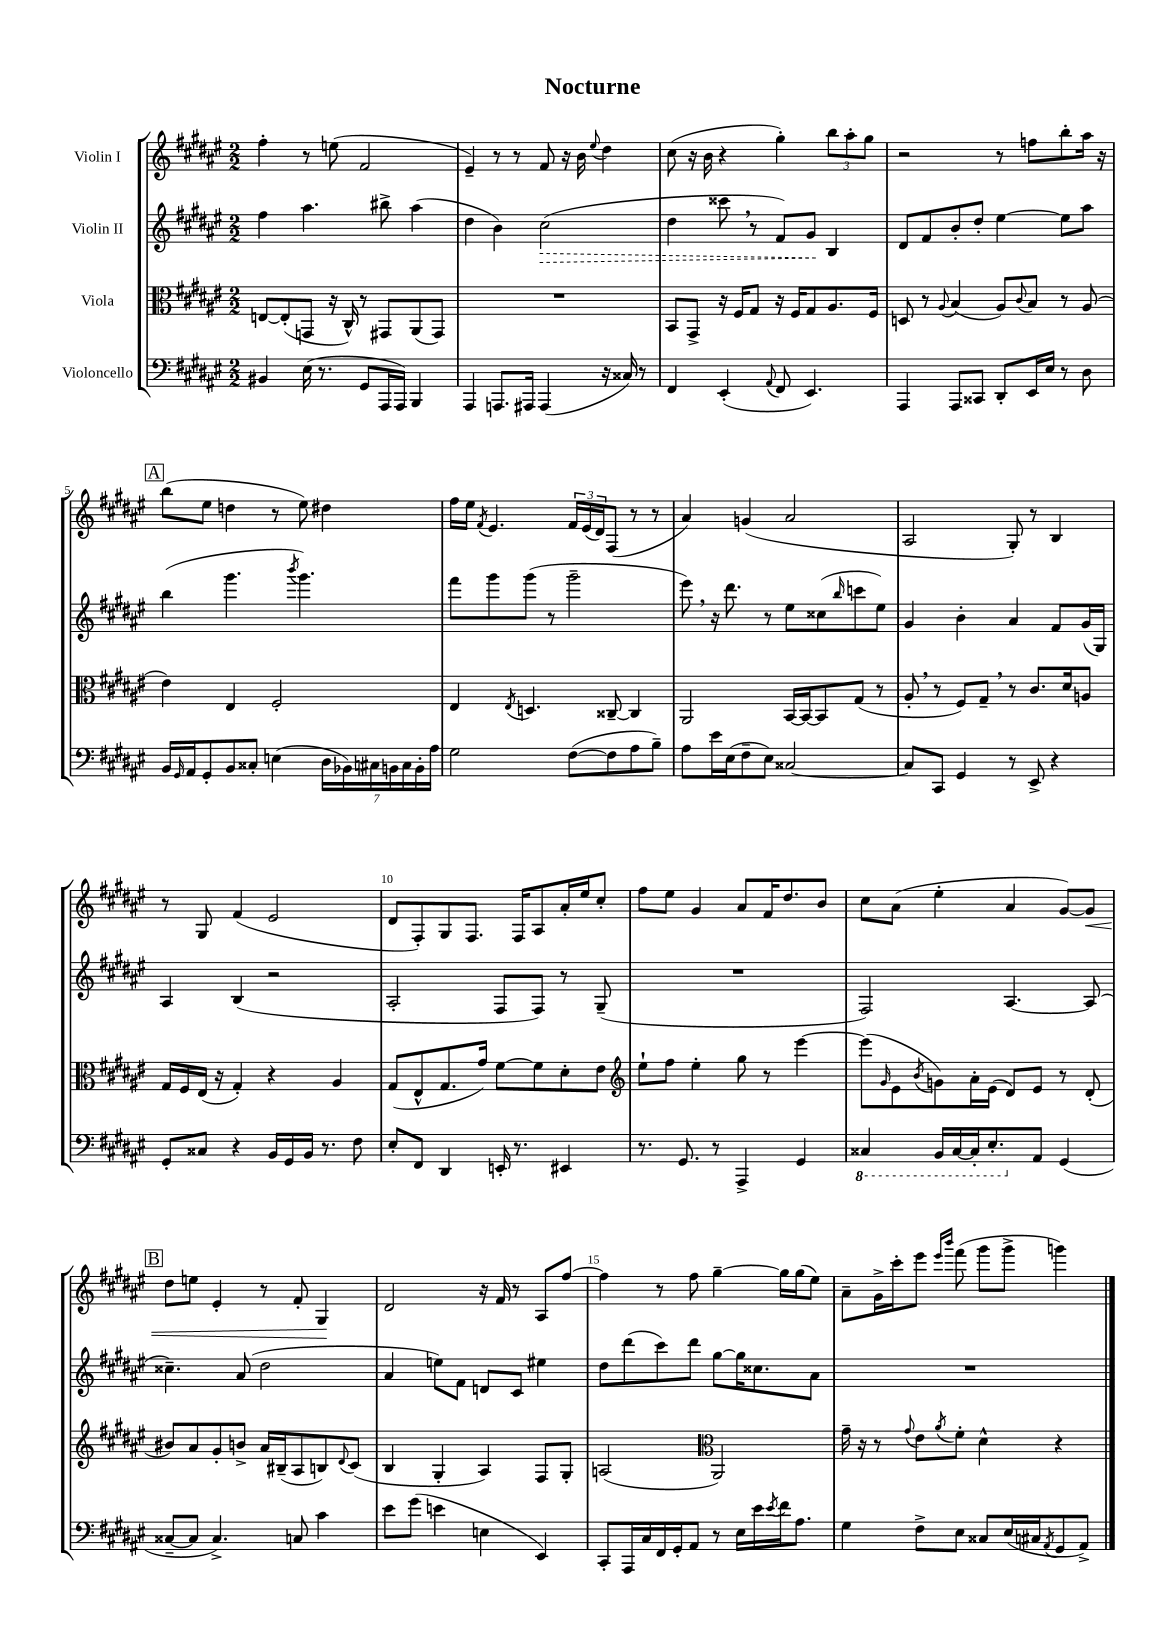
\header { title = "Nocturne" }
<<
\new StaffGroup <<
\new Staff = "s0" \with { instrumentName = "Violin I" } {
    \clef treble \key fis \major \numericTimeSignature \time 2/2
    fis''4-. r8 e''8( fis'2 |
    eis'4--) r8 r8 fis'8 r16 b'16 \appoggiatura { eis''8 } dis''4 |
    cis''8( r16 b'16 r4 gis''4-.) \tuplet 3/2 { b''8 ais''8-. gis''8 } |
    r2 r8 f''8 b''8-. ais''16 r16 |
    \mark \markup { \box "A" } b''8( eis''8 d''4 r8 eis''8) dis''4 |
    fis''16 eis''16 \acciaccatura { fis'8 } eis'4. \tuplet 3/2 { fis'16 eis'16( dis'16) } fis8( r8 r8 |
    ais'4) g'4( ais'2 |
    ais2 gis8-.) r8 b4 |
    r8 gis8 fis'4( eis'2 |
    dis'8 fis8-.) gis8 fis8. fis16 ais8 ais'16-. eis''16 cis''8-. |
    fis''8 eis''8 gis'4 ais'8 fis'16 dis''8. b'8 |
    cis''8 ais'8( eis''4-. ais'4 gis'8~) gis'8\< |
    \mark \markup { \box "B" } dis''8 e''8 eis'4-. r8 fis'8-. gis4\! |
    dis'2 r16 fis'16 r8 ais8 fis''8~ |
    fis''4 r8 fis''8 gis''4~-- gis''16 gis''16( eis''8) |
    ais'8-- gis'16-> cis'''16-. eis'''8 \grace { eis'''16 b'''16 } fis'''8( gis'''8 gis'''8-> g'''4) \bar "|." |
}
\new Staff = "s1" \with { instrumentName = "Violin II" } {
    \clef treble \key fis \major \numericTimeSignature \time 2/2
    fis''4 ais''4. bis''8-> ais''4( |
    dis''4 b'4) \once \override Hairpin.style = #'dashed-line cis''2\>( |
    dis''4 cisis'''8 \breathe r8 fis'8) gis'8\! b4 |
    dis'8 fis'8 b'8-. dis''8-. eis''4~ eis''8 ais''8 |
    \mark \markup { \box "A" } b''4( gis'''4. \acciaccatura { b'''8 } gis'''4.) |
    fis'''8 gis'''8 gis'''8( r8 gis'''2-- |
    eis'''8) \breathe r16 dis'''8. r8 eis''8 cisis''8( \grace { b''16 } c'''8 eis''8) |
    gis'4 b'4-. ais'4 fis'8 gis'16( gis16) |
    ais4 b4( r2 |
    ais2-. fis8 fis8) r8 gis8--( |
    R1 |
    fis2) ais4.~ ais8( |
    \mark \markup { \box "B" } cisis''4.--) ais'8( dis''2 |
    ais'4 e''8) fis'8 d'8 cis'8 eis''4 |
    dis''8 dis'''8( cis'''8) dis'''8 gis''8~ gis''16 cisis''8. ais'8 |
    R1 \bar "|." |
}
\new Staff = "s2" \with { instrumentName = "Viola" } {
    \clef alto \key fis \major \numericTimeSignature \time 2/2
    e8~ e8-.( g,8 r16 cis16-^) r8 gis,8 ais,8( gis,8) |
    R1 |
    b,8 gis,8-> r16 fis16 gis8 r16 fis16 gis8 ais8. fis16 |
    d8 r8 \appoggiatura { ais8 } b4( ais8) \appoggiatura { cis'8 } b8 r8 ais8( |
    \mark \markup { \box "A" } eis'4) eis4 fis2-. |
    eis4 \acciaccatura { eis8 } d4. cisis8~-- cisis4 |
    ais,2 b,16~ b,16~ b,8 gis8( r8 |
    ais8-. \breathe r8 fis8) gis8-- \breathe r8 cis'8. dis'16 a8 |
    gis16 fis16 eis16( r16 gis4-.) r4 ais4 |
    gis8( eis8-^ gis8. gis'16) fis'8~ fis'8 dis'8-. eis'8 |
    \clef treble eis''8-! fis''8 eis''4-. gis''8 r8 eis'''4~ |
    eis'''8( \grace { gis'16 } eis'8 \acciaccatura { b'8 } g'8) ais'16-. eis'16( dis'8) eis'8 r8 dis'8-.( |
    \mark \markup { \box "B" } bis'8) ais'8 gis'8-. b'8-> ais'16 bis16--( ais8 b8) \appoggiatura { dis'8 } cis'8( |
    b4 gis4-. ais4) fis8 gis8-. |
    a2( \clef alto ais,2) |
    gis'16-- r16 r8 \appoggiatura { gis'8 } eis'8 \acciaccatura { ais'8 } fis'8-. dis'4-^ r4 \bar "|." |
}
\new Staff = "s3" \with { instrumentName = "Violoncello" } {
    \clef bass \key fis \major \numericTimeSignature \time 2/2
    bis,4 eis16( r8. gis,8 ais,,16 ais,,16) b,,4 |
    ais,,4 a,,8. ais,,16 ais,,4( r16 cisis16) r8 |
    fis,4 eis,4-.( \appoggiatura { ais,8 } fis,8 eis,4.) |
    ais,,4 ais,,8 cisis,8 dis,8-. eis,16 eis16 r8 dis8 |
    \mark \markup { \box "A" } b,16 \grace { gis,16 } ais,16 gis,8-. b,8 cisis8-. e4( \tuplet 7/4 { dis16 bes,16) cis16 b,16 cis16 b,16-. ais16 } |
    gis2 fis8~( fis8 ais8 b8--) |
    ais8 eis'16 eis16( fis8-- eis8) cisis2~ |
    cisis8 cis,8 gis,4 r8 eis,8-> r4 |
    gis,8-. cisis8 r4 b,16 gis,16 b,16 r8. fis8 |
    eis8-. fis,8 dis,4 e,16-. r8. eis,4 |
    r8. gis,8. r8 ais,,4-> gis,4 |
    \ottava #-1 cisis,4 b,,16 cisis,16~ cisis,16-. eis,8.-. \ottava #0 ais,8 gis,4( |
    \mark \markup { \box "B" } cisis8~-- cisis8 cisis4.->) c8 cis'4 |
    eis'8 gis'8( e'4 e4 eis,4) |
    cis,8-. ais,,16 cis16 fis,16 gis,16-. ais,8 r8 eis16 eis'16 \acciaccatura { eis'8 } fis'16 ais8. |
    gis4 fis8-> eis8 cisis8 eis16( cis16 \acciaccatura { ais,8 } gis,8 ais,8->) \bar "|." |
}
>>
>>
\layout { \context { \Score \override BarNumber.break-visibility = ##(#f #t #t) barNumberVisibility = #(every-nth-bar-number-visible 5) } }
